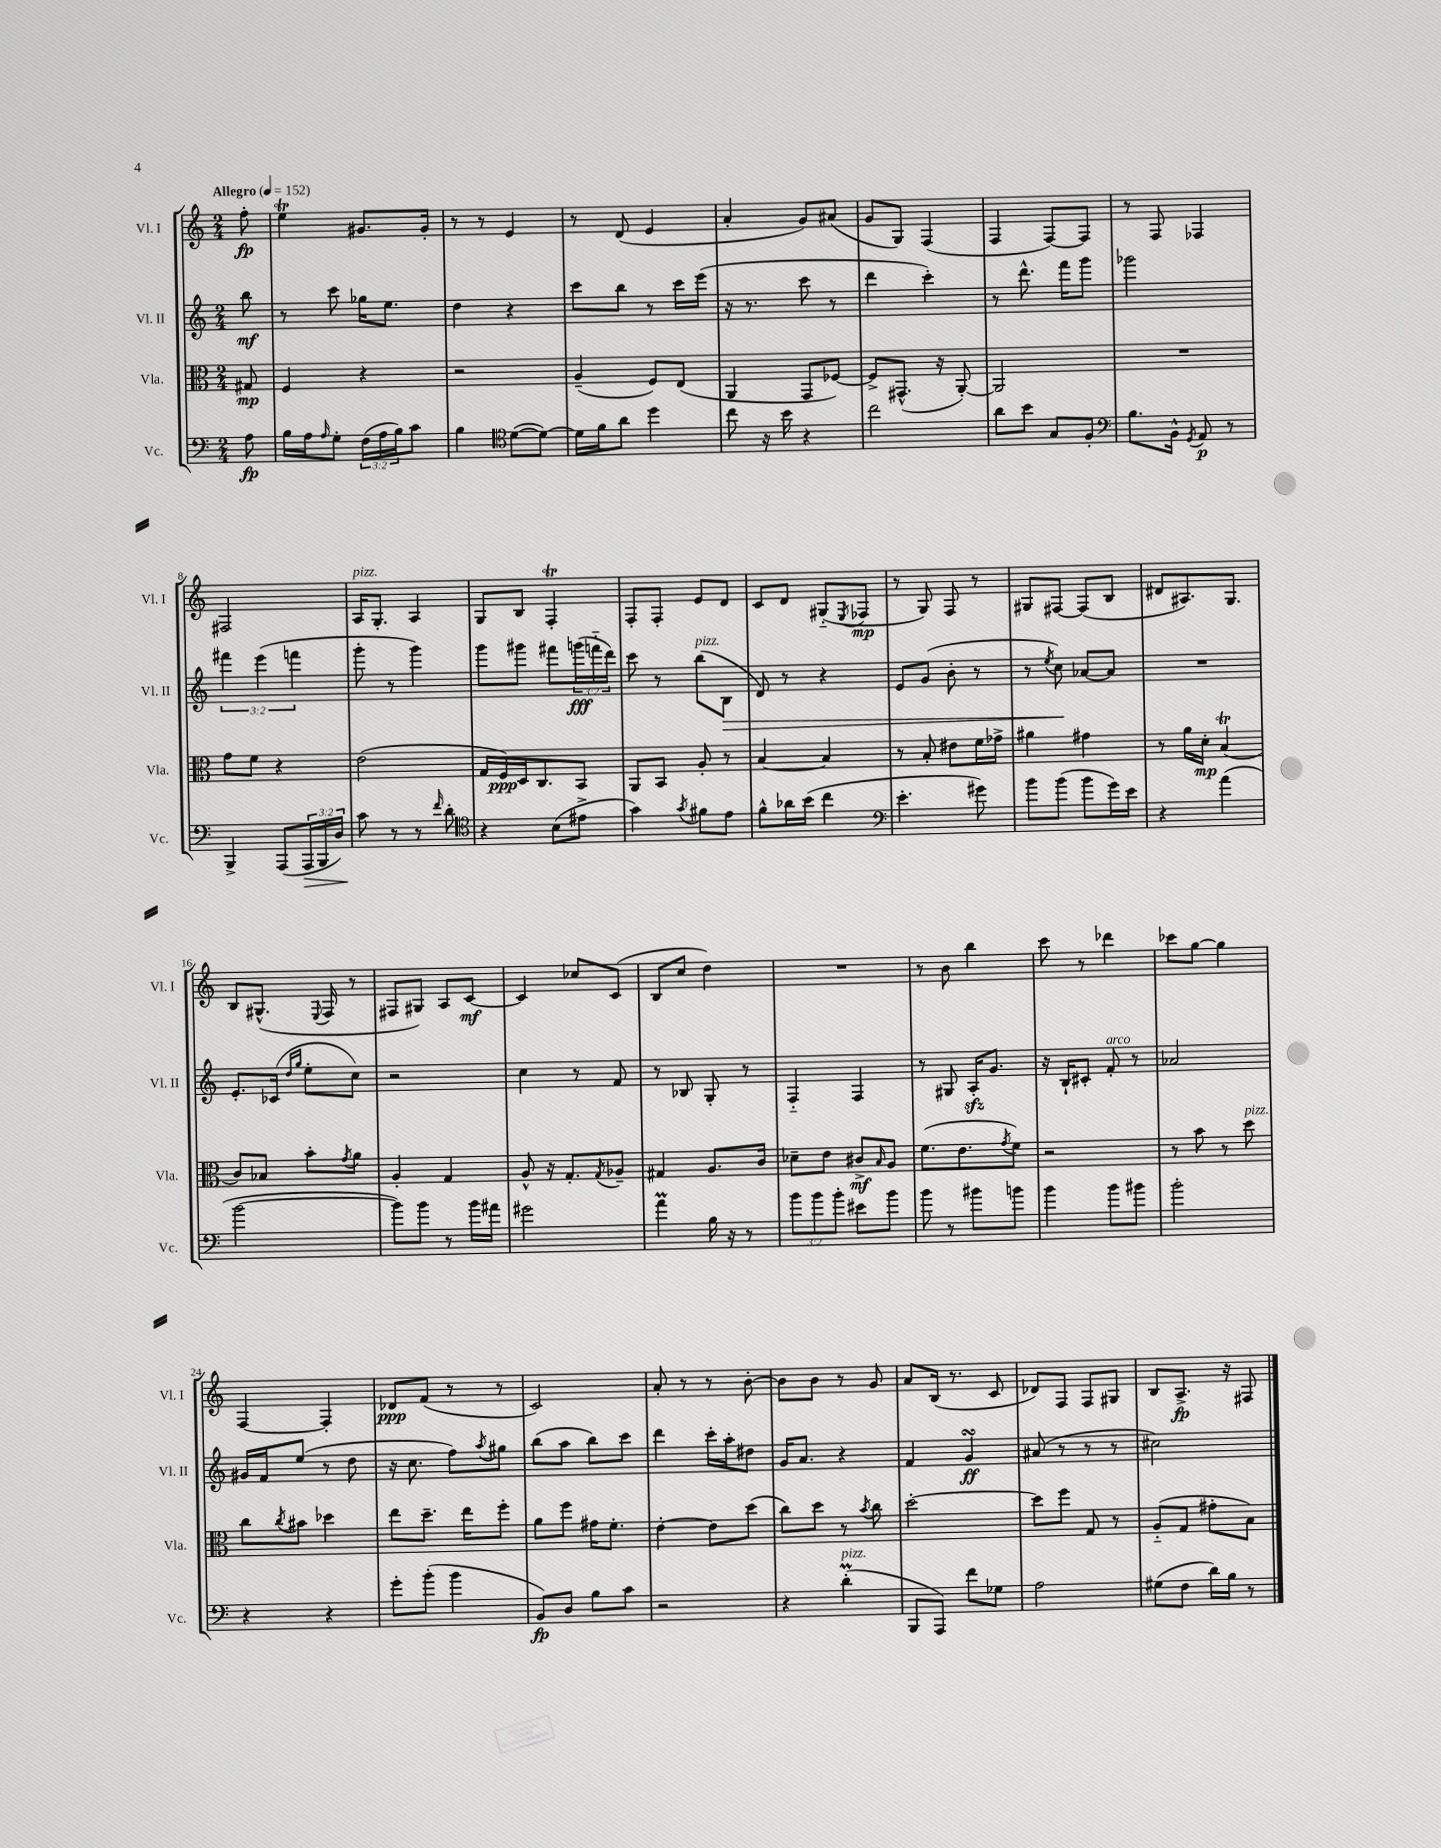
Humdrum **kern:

**kern	**kern	**kern	**kern
*staff4	*staff3	*staff2	*staff1
*clefF4	*clefC3	*clefG2	*clefG2
*k[]	*k[]	*k[]	*k[]
*M2/4	*M2/4	*M2/4	*M2/4
*MM152	*MM152	*MM152	*MM152
8A	8G#	8bb	8ff'
=	=	=	=
16B	4F	8r	4ee
16A	.	.	.
16qqA	.	.	.
8G'	.	8ccc	.
(24F	4r	16gg-	8.g#
24A	.	.	.
.	.	8.ee	.
24B)	.	.	.
8c	.	.	.
.	.	.	16g#'
=	=	=	=
4B	2r	4dd	8r
.	.	.	8r
*clefC4	*	*	*
([8d	.	4r	4e
8d_)	.	.	.
=	=	=	=
16d]	(4A~	8ccc	8r
16f	.	.	.
8a	.	8bb	(8d
4dd	8F)	8r	4e
.	(8E	16ccc	.
.	.	(16eee	.
=	=	=	=
8cc	4AA	16r	4a'
.	.	8.r	.
16r	.	.	.
16b	.	.	.
4r	8GG	8ccc	8g)
.	[8F-)	8r	(8a#
=	=	=	=
2cc	8F-^]	4ddd	8g
.	(8.GG#^^	.	8G)
.	.	4ccc')	(4F
.	16r	.	.
.	[8AA')	.	.
=	=	=	=
8a	2AA]	8r	4F
8b	.	8.ddd^^	.
8G	.	.	[8F)
.	.	16fff	.
8F'	.	8ggg	8F]
=	=	=	=
*clefF4	*	*	*
8.B	2r	2ggg-	8r
.	.	.	8F
16BB^^	.	.	.
8qGG	.	.	.
8AA	.	.	4F-
8r	.	.	.
=	=	=	=
4BBB^	8g	6fff#	2F#
.	8f	.	.
.	.	(6eee	.
(8AAA	4r	.	.
.	.	6fff	.
24AAA	.	.	.
24BBB	.	.	.
24D)	.	.	.
=	=	=	=
8c	(2e	8ggg'	16A
.	.	.	8.G'
8r	.	8r	.
8r	.	4ggg)	4A
16qqf	.	.	.
8d'	.	.	.
=	=	=	=
*clefC4	*	*	*
4r	16G	8ggg	8G
.	16F)	.	.
.	16D	8ggg#	8B
.	8.C	.	.
(8B	.	8fff#	4F'
8e#^	8BB	(24ggg	.
.	.	24fff'~	.
.	.	24ddd)	.
=	=	=	=
4g)	8AA	8ccc	8F'
.	8BB	8r	8F'
8qg	.	.	.
8f#	8A'	(8bb	8e
8e	8r	8B	8d
=	=	=	=
8f^^	[4B	8d)	8c
16a-	.	8r	8d
(16b	.	.	.
4cc	4B]	4r	(8G#'~
.	.	.	8qE
.	.	.	8F-
=	=	=	=
*clefF4	*	*	*
4.e'	8r	8e	8r
.	8B'	(8g	8G)
.	8e#	8b'	8F
8g#)	16f	8r	8r
.	16g-^	.	.
=	=	=	=
8b	4a#	8r	8G#
.	.	8qee	.
(8b	.	8cc)	[8F#
8b	4g#	[8a-	(8F#]
16g)	.	8a-]	8B
16e	.	.	.
=	=	=	=
4r	8r	2r	8d#
.	16a	.	8.A#)
.	16d'	.	.
(4a	(4B	.	.
.	.	.	8.G
=	=	=	=
[2b	8c)	8.e'	8B
.	8B-	.	(8.G#^^
.	.	(16c-	.
.	.	16qqdd	.
.	.	16qqgg	.
.	8b'	8ee'	.
.	.	.	8qqE
.	.	.	16F
.	8qg	.	.
.	8a	8cc)	8r
=	=	=	=
8b])	4A'	2r	8F#
8b	.	.	8G#)
8r	4G	.	8A
16b	.	.	[8c
16a#	.	.	.
=	=	=	=
2g#	8A^^	4cc	4c]
.	16r	.	.
.	8.G'	.	.
.	.	8r	8cc-
.	8qG	.	.
.	8A-~	8f	(8c
=	=	=	=
4a	4G#	8r	8B
.	.	8B-	8cc
16B	8.A	8G'	4dd)
16r	.	.	.
8r	.	8r	.
.	16c	.	.
=	=	=	=
12b	8d-~	4F'~	2r
12b	.	.	.
.	8e	.	.
12b'	.	.	.
8e#	8c#^	4F	.
.	16qqB	.	.
8b	8A	.	.
=	=	=	=
8b	(8.f	8r	8r
8r	.	8G#	8b
.	8.e	.	.
8b#	.	16A'	4bb
.	.	8.g	.
.	8qg	.	.
8b	8f)	.	.
=	=	=	=
4b	2r	16r	8ccc
.	.	16B`	.
.	.	8c#'	8r
8b	.	8f'	4ddd-
8b#	.	8r	.
=	=	=	=
2b'	8r	2a-	8ccc-
.	8b	.	[8gg
.	8r	.	4gg]
.	8dd	.	.
=	=	=	=
4r	8cc	16g#	[4F
.	.	16f	.
.	8qcc	.	.
.	8b#	(8ee	.
4r	4dd-	8r	4F']
.	.	8dd	.
=	=	=	=
8g'	8ee	16r	8d-
.	.	8.cc	.
(8b'	8.dd~	.	(8f
4b	.	8ff)	8r
.	16ee	.	.
.	.	8qaa	.
.	8ff'	8gg#	8r
=	=	=	=
8BB)	8a	(8bb	2c)
8D	8ff	8aa	.
8B	16g#	8bb)	.
.	8.f'	.	.
8c	.	8ccc	.
=	=	=	=
2r	[4e'	4ddd	8a'
.	.	.	8r
.	8e]	16ccc'	8r
.	.	16aa'	.
.	(8dd	8dd#	[8b'
=	=	=	=
4r	8cc)	16g	8b]
.	.	8.a	.
.	8dd	.	8b
(4d'	8r	4r	8r
.	8qb	.	.
.	8cc	.	8g
=	=	=	=
8BBB	[2dd'	4f	8a
8AAA)	.	.	(16B
.	.	.	8.r
8f	.	4g	.
8G-	.	.	8c
=	=	=	=
2A	8dd]	(8a#	8d-)
.	8ff	8r	8F
.	8G	8r	8F
.	8r	8r	8G#
=	=	=	=
(8G#	(8A'~	2cc#)	8B
8F	8G	.	8.A^
16d)	8g#'	.	.
16B	.	.	16r
8r	8B)	.	8F#
==	==	==	==
*-	*-	*-	*-
